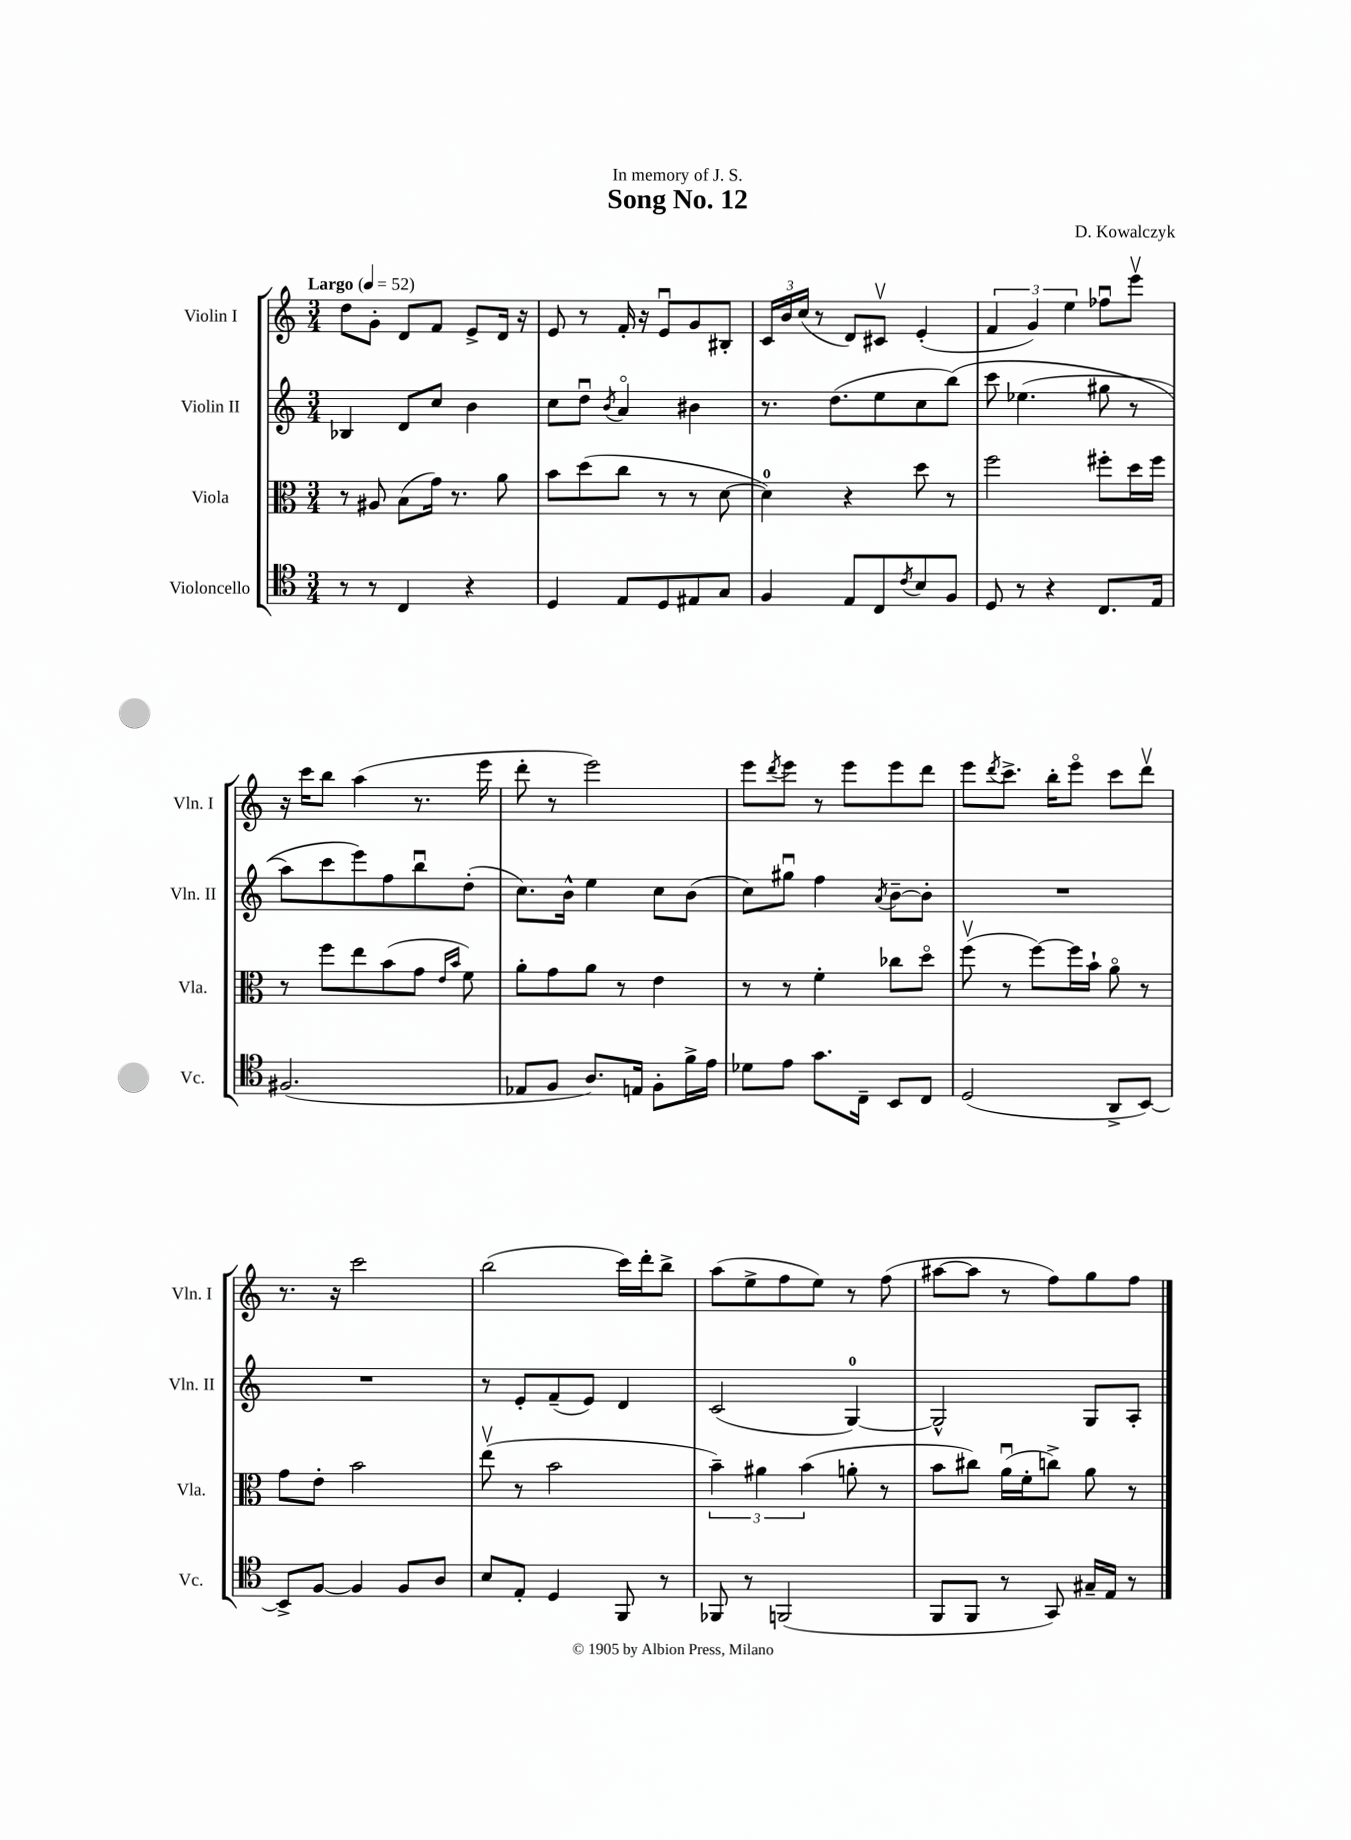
\header { title = "Song No. 12" composer = "D. Kowalczyk" dedication = "In memory of J. S." }
<<
\new StaffGroup <<
\new Staff = "s0" \with { instrumentName = "Violin I" shortInstrumentName = "Vln. I" } {
    \clef treble \key c \major \numericTimeSignature \time 3/4 \tempo "Largo" 4 = 52
    d''8 g'8-. d'8 f'8 e'8-> d'16 r16 |
    e'8 r8 f'16-. r16 e'8\downbow g'8 bis8-. |
    \tuplet 3/2 { c'16 b'16 c''16( } r8 d'8) cis'8\upbow e'4-.( |
    \tuplet 3/2 { f'4 g'4) e''4 } fes''8\downbow e'''8\upbow |
    r16 c'''16 b''8 a''4( r8. e'''16 |
    d'''8-. r8 e'''2) |
    e'''8 \acciaccatura { d'''8 } e'''8 r8 e'''8 e'''8 d'''8 |
    e'''8 \acciaccatura { d'''8 } c'''8.-> b''16-. e'''8\flageolet c'''8 d'''8\upbow |
    r8. r16 c'''2 |
    b''2( c'''16) d'''16-. b''8-> |
    a''8( e''8-> f''8 e''8) r8 f''8( |
    ais''8~ ais''8 r8 f''8) g''8 f''8 \bar "|." |
}
\new Staff = "s1" \with { instrumentName = "Violin II" shortInstrumentName = "Vln. II" } {
    \clef treble \key c \major \numericTimeSignature \time 3/4
    bes4 d'8 c''8 b'4 |
    c''8 d''8\downbow \acciaccatura { b'8 } a'4\flageolet bis'4 |
    r8. d''8.( e''8 c''8 b''8)\( |
    c'''8 ees''4.( gis''8 r8 |
    a''8) c'''8 e'''8\) f''8 b''8\downbow d''8-.( |
    c''8.) b'16-^ e''4 c''8 b'8( |
    c''8) gis''8\downbow f''4 \acciaccatura { a'8 } b'8~-- b'8-. |
    R2. |
    R2. |
    r8 e'8-. f'8--( e'8) d'4 |
    c'2( g4-0~) |
    g2-^ g8 a8-. \bar "|." |
}
\new Staff = "s2" \with { instrumentName = "Viola" shortInstrumentName = "Vla." } {
    \clef alto \key c \major \numericTimeSignature \time 3/4
    r8 ais8 b8( g'16) r8. a'8 |
    b'8 d''8( c''8 r8 r8 d'8~ |
    d'4-0) r4 d''8 r8 |
    f''2 fis''8-. d''16 fis''16 |
    r8 f''8 e''8 b'8( g'8 \grace { e'16 b'16 } f'8) |
    a'8-. g'8 a'8 r8 e'4 |
    r8 r8 f'4-. ces''8 d''8\flageolet |
    f''8\upbow( r8 f''8~) f''16 b'16-! a'8\flageolet r8 |
    g'8 e'8-. b'2 |
    e''8\upbow( r8 b'2 |
    \tuplet 3/2 { b'4--) ais'4 b'4( } a'8-. r8 |
    b'8 cis''8) a'16\downbow( f'16-. c''8->) a'8 r8 \bar "|." |
}
\new Staff = "s3" \with { instrumentName = "Violoncello" shortInstrumentName = "Vc." } {
    \clef tenor \key c \major \numericTimeSignature \time 3/4
    r8 r8 c4 r4 |
    d4 e8 d8 eis8 g8 |
    f4 e8 c8 \acciaccatura { c'8 } b8 f8 |
    d8 r8 r4 c8. e16 |
    fis2.( |
    ees8 f8 a8.) e16 f8-. f'16-> e'16 |
    des'8 e'8 g'8. c16-- b,8 c8 |
    d2( a,8-> b,8~) |
    b,8-> f8~ f4 f8 a8 |
    b8 e8-. d4 f,8 r8 |
    fes,8 r8 f,2( |
    f,8 f,8 r8 g,8) gis16-- e16 r8 \bar "|." |
}
>>
>>
\layout { \context { \Score \remove "Bar_number_engraver" } }
